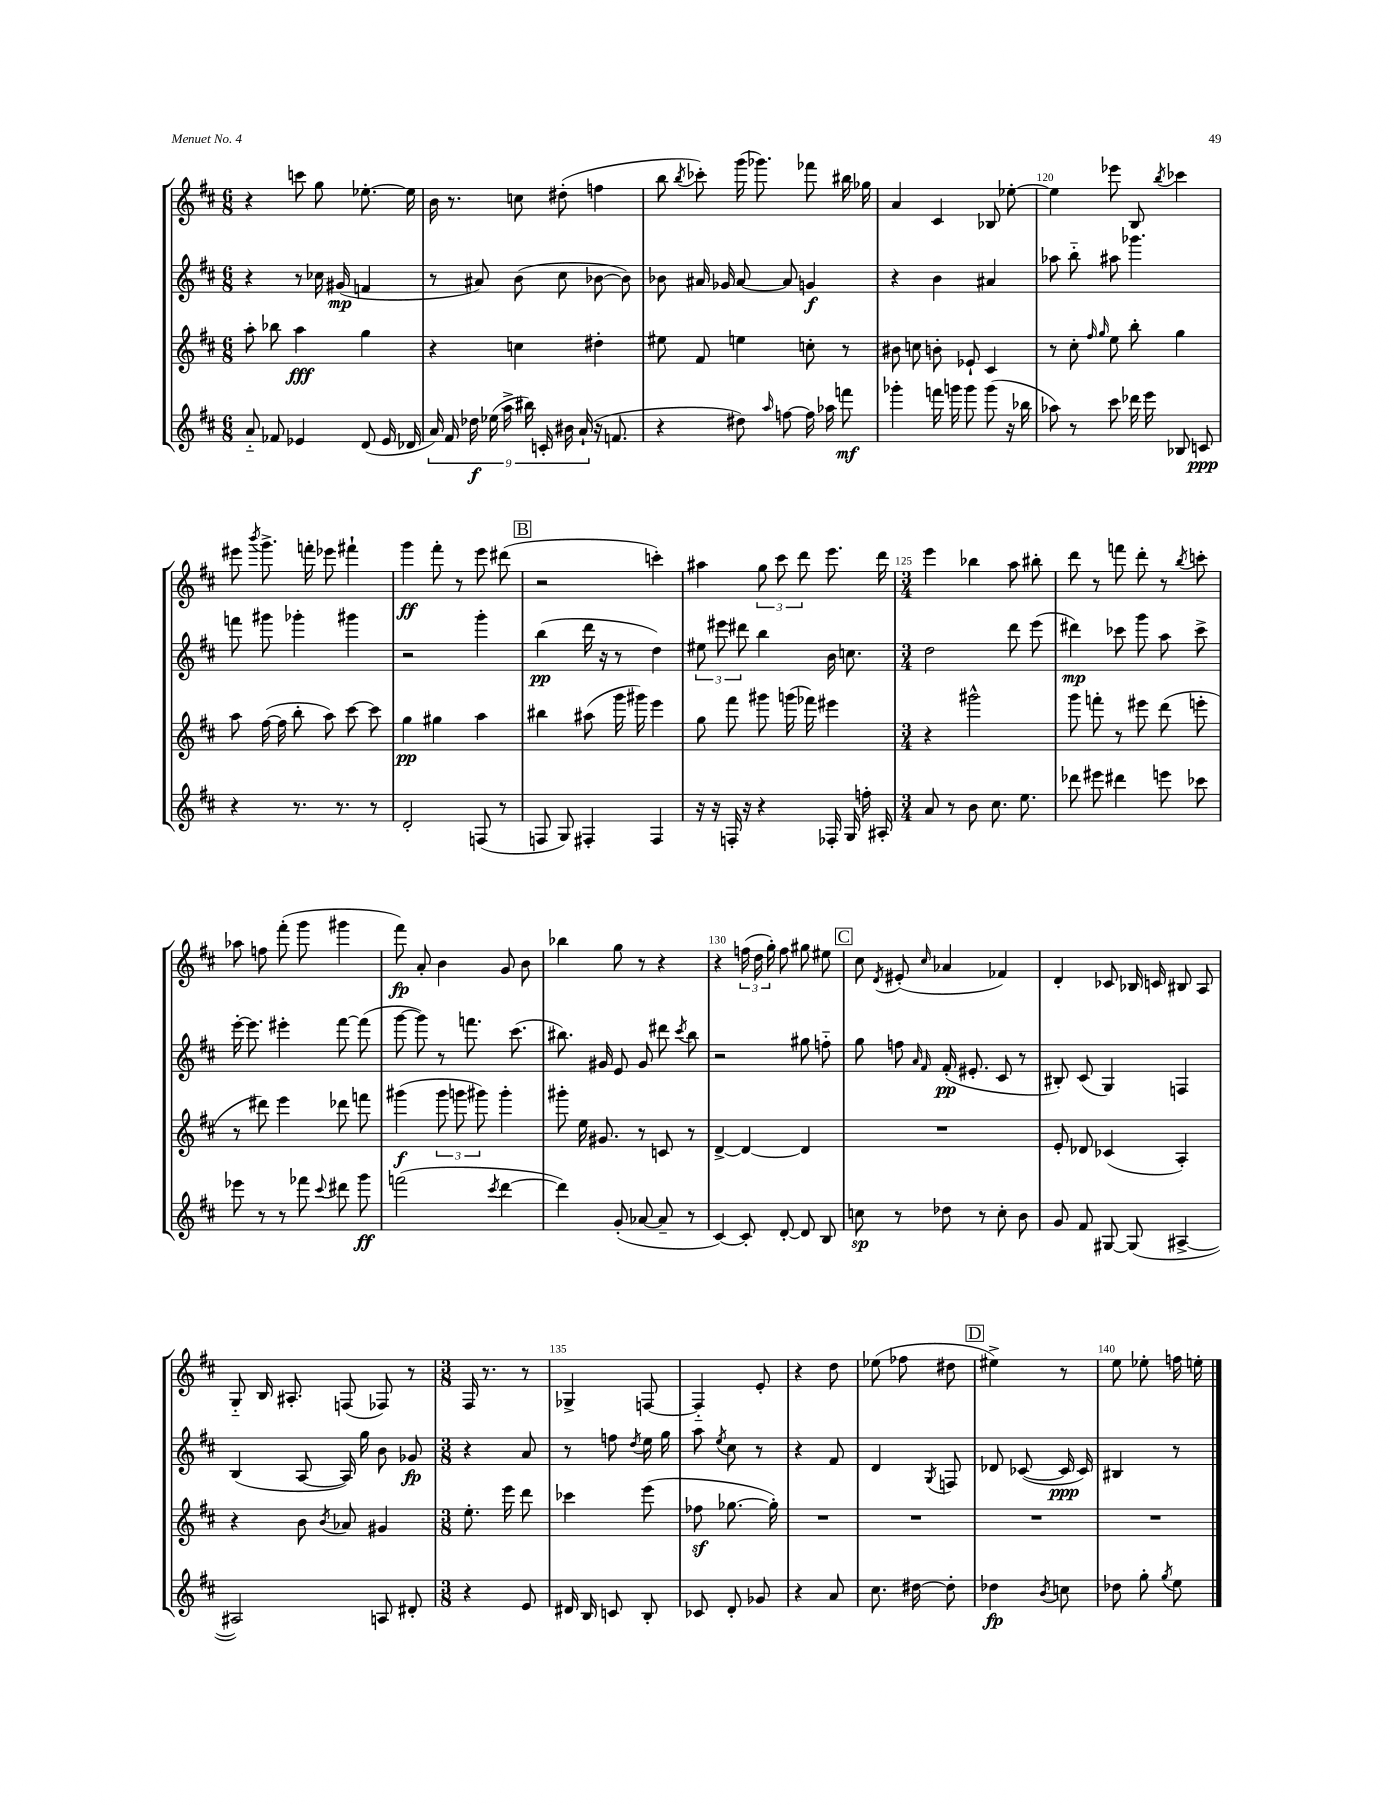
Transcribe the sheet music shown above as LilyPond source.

<<
\new StaffGroup <<
\new Staff = "s0" {
    \clef treble \key d \major \numericTimeSignature \time 6/8
    \autoBeamOff r4 c'''8 g''8 ees''8.~-. ees''16 |
    b'16 r8. c''8 dis''8-.( f''4 |
    b''8 \acciaccatura { b''8 } ces'''8-.) g'''16( ges'''8.) fes'''8 bis''16 ges''16 |
    a'4 cis'4 bes8 ees''8~-. |
    ees''4 ees'''8 b8 \acciaccatura { b''8 } ces'''4 |
    eis'''8 \acciaccatura { b'''8 } g'''8.-> f'''16-. ees'''8 fis'''4-! |
    g'''4\ff fis'''8-. r8 e'''8 dis'''8( |
    \mark \markup { \box "B" } r2 c'''4-.) |
    ais''4 \tuplet 3/2 { g''8 cis'''8 d'''8 } e'''8. d'''16 |
    \numericTimeSignature \time 3/4 e'''4 bes''4 a''8 bis''8-. |
    d'''8 r8 f'''8 d'''8-. r8 \acciaccatura { b''8 } c'''8-. |
    aes''8 f''8 fis'''8-.( g'''8 gis'''4 |
    fis'''8\fp) a'8-. b'4 g'8 b'8 |
    bes''4 g''8 r8 r4 |
    r4 \tuplet 3/2 { f''16( d''16 g''16-.) } f''8 gis''8 eis''8 |
    \mark \markup { \box "C" } cis''8 \acciaccatura { d'8 } eis'8-.( \grace { cis''16 } aes'4 fes'4) |
    d'4-. ces'8 bes16 c'16 bis8 a8 |
    g8-_ b16 ais8.-. f8( fes8) r8 |
    \numericTimeSignature \time 3/8 fis16 r8. r8 |
    ges4-> f8~ |
    f4-_ e'8-. |
    r4 d''8 |
    ees''8( fes''8 dis''8 |
    \mark \markup { \box "D" } eis''4->) r8 |
    e''8 ees''8-. f''16 e''16-. \bar "|." |
}
\new Staff = "s1" {
    \clef treble \key d \major \numericTimeSignature \time 6/8
    \autoBeamOff r4 r8 ces''16 gis'16\mp( f'4 |
    r8 ais'8) b'8( cis''8 bes'8~ bes'8) |
    bes'8 ais'16 ges'16 ais'8~ ais'8 g'4\f |
    r4 b'4 ais'4 |
    aes''8 b''8-_ ais''8 ges'''4. |
    f'''8 gis'''8 ges'''4-. gis'''4 |
    r2 g'''4-. |
    \mark \markup { \box "B" } b''4\pp( d'''16 r16 r8 d''4) |
    \tuplet 3/2 { eis''8 eis'''8 dis'''8 } b''4 b'16 c''8. |
    \numericTimeSignature \time 3/4 d''2 d'''8 e'''8( |
    dis'''4\mp) ces'''8 g'''8 a''8 ces'''8-> |
    e'''16~-. e'''8. eis'''4-. fis'''8~ fis'''8( |
    g'''8~ g'''8) r8 f'''8. cis'''8.( |
    bis''8.) gis'16 e'8 gis'8 dis'''8 \acciaccatura { cis'''8 } bis''8 |
    r2 gis''8 f''8-_ |
    \mark \markup { \box "C" } g''8 f''8 \grace { a'16 fis'16 } fis'16-.\pp( eis'8.-. cis'8 r8 |
    bis8-.) cis'8( g4) f4 |
    b4( a8~ a16) g''16 b'8 ges'8\fp |
    \numericTimeSignature \time 3/8 r4 a'8 |
    r8 f''8 \acciaccatura { d''8 } e''16 g''16 |
    a''8 \acciaccatura { e''8 } cis''8 r8 |
    r4 fis'8 |
    d'4 \acciaccatura { g8 } f8 |
    \mark \markup { \box "D" } des'8 ces'8~( ces'16\ppp ces'16) |
    bis4 r8 \bar "|." |
}
\new Staff = "s2" {
    \clef treble \key d \major \numericTimeSignature \time 6/8
    \autoBeamOff a''8-. bes''8 a''4\fff g''4 |
    r4 c''4 dis''4-. |
    eis''8 fis'8 e''4 c''8-. r8 |
    bis'8 c''8 b'8-. ees'8-! cis'4 |
    r8 cis''8-. \grace { fis''16 g''16 } e''8 b''8-. g''4 |
    a''8 fis''16~( fis''16 b''8-. a''8) cis'''8~ cis'''8 |
    g''4\pp gis''4 a''4 |
    \mark \markup { \box "B" } bis''4 ais''8( g'''16 gis'''16) e'''4 |
    g''8 fis'''8 gis'''8 g'''16( fes'''16) eis'''4 |
    \numericTimeSignature \time 3/4 r4 gis'''2-^ |
    g'''8 f'''8-. r8 eis'''8 d'''8( e'''8-. |
    r8 dis'''8) e'''4 des'''8 f'''8 |
    gis'''4\f( \tuplet 3/2 { gis'''8 g'''8 gis'''8) } gis'''4-. |
    gis'''8-. e''16 gis'8. r8 c'8 r8 |
    d'4~-> d'4~ d'4 |
    \mark \markup { \box "C" } R2. |
    e'8-. des'8 ces'4( a4-.) |
    r4 b'8 \acciaccatura { b'8 } aes'8 gis'4 |
    \numericTimeSignature \time 3/8 e''8.-. e'''16 d'''8 |
    ces'''4 e'''8( |
    fes''8\sf ges''8.~ ges''16-.) |
    R4. |
    R4. |
    \mark \markup { \box "D" } R4. |
    R4. \bar "|." |
}
\new Staff = "s3" {
    \clef treble \key d \major \numericTimeSignature \time 6/8
    \autoBeamOff a'8-_ fes'8 ees'4 d'8( ees'16 des'16 |
    \tuplet 9/8 { a'16) fis'16 des''16\f ees''16( a''16-> bis''16) c'16-. bis'16 a'16-!( } r16 f'8. |
    r4 dis''8) \grace { a''16 } f''8~ f''16 aes''16 f'''8\mf |
    ges'''4-. f'''16 g'''16 g'''8 g'''8( r16 bes''16 |
    aes''8) r8 cis'''8 des'''16 e'''16 bes8 c'8\ppp |
    r4 r8. r8. r8 |
    d'2-. f8( r8 |
    \mark \markup { \box "B" } f8 g8) fis4-. fis4 |
    r16 r16 f16-. r16 r4 fes16-. g16 f''16-. ais16-. |
    \numericTimeSignature \time 3/4 a'8 r8 b'8 cis''8. e''8. |
    des'''8 eis'''8 dis'''4 e'''8 ces'''8 |
    ees'''8 r8 r8 fes'''8 \appoggiatura { cis'''8 } dis'''8 g'''8\ff |
    f'''2( \acciaccatura { cis'''8 } d'''4~ |
    d'''4) g'8-.( aes'8~ aes'8-- r8 |
    cis'4~) cis'8-. d'8~-. d'8 b8 |
    \mark \markup { \box "C" } c''8\sp r8 des''8 r8 c''8-. b'8 |
    g'8 fis'8 gis8~ gis8( ais4~-> |
    ais2) a8 dis'8-. |
    \numericTimeSignature \time 3/8 r4 e'8 |
    dis'16 b16 c'8 b8-. |
    ces'8 d'8-. ges'8 |
    r4 a'8 |
    cis''8. dis''16~ dis''8-. |
    \mark \markup { \box "D" } des''4\fp \acciaccatura { b'8 } c''8 |
    des''8 g''8-. \acciaccatura { g''8 } e''8 \bar "|." |
}
>>
>>
\layout { \context { \Score currentBarNumber = #116 \override BarNumber.break-visibility = ##(#f #t #t) barNumberVisibility = #(every-nth-bar-number-visible 5) } }
